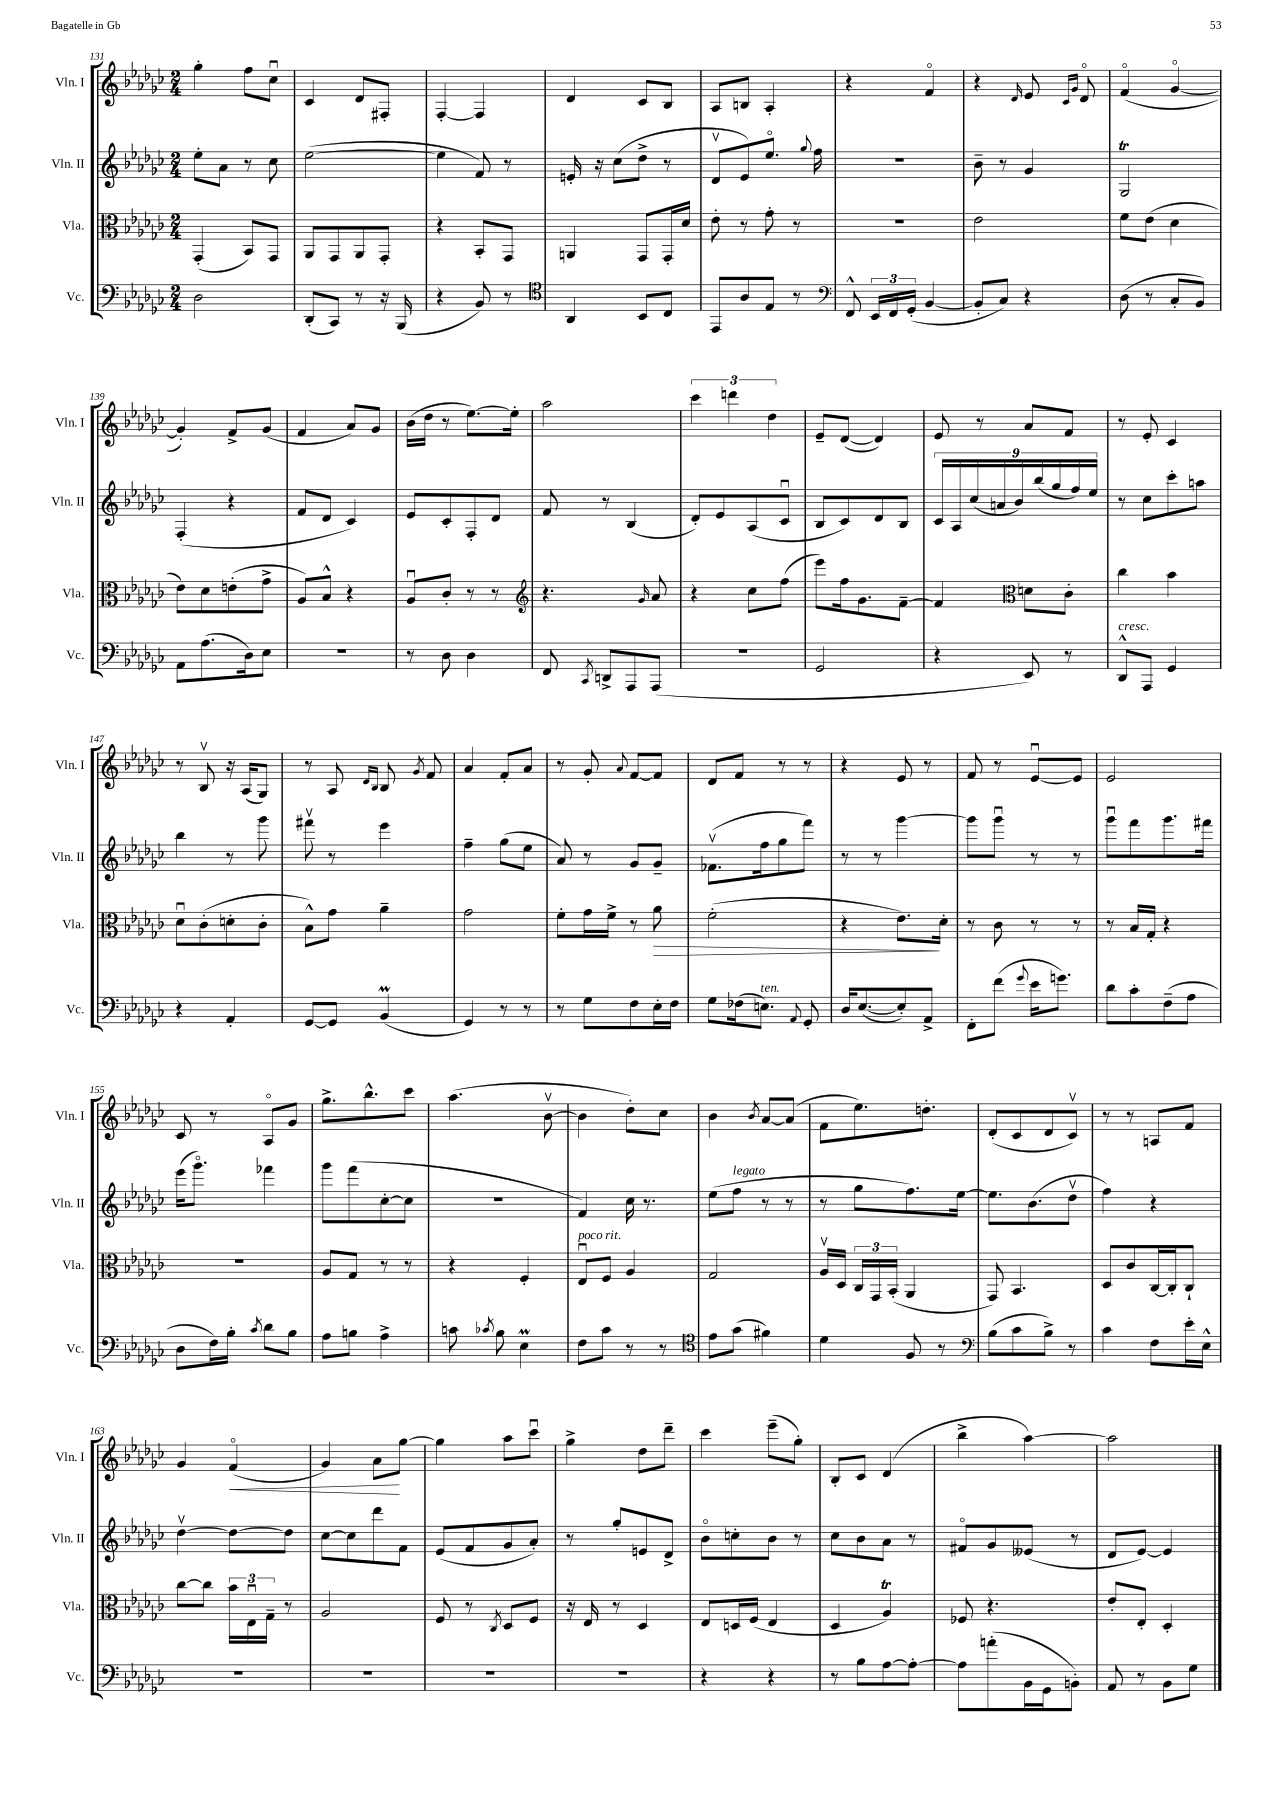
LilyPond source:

<<
\new StaffGroup <<
\new Staff = "s0" \with { instrumentName = "Vln. I" shortInstrumentName = "Vln. I" } {
    \clef treble \key ges \major \numericTimeSignature \time 2/4
    \autoBeamOff ges''4-. f''8[ ces''8]\downbow |
    ces'4 des'8[ fis8]-. |
    f4~-. f4 |
    des'4 ces'8[ bes8] |
    aes8[ b8] aes4-. |
    r4 f'4\flageolet |
    r4 \grace { des'16 } ees'8 \grace { ces'16[ ges'16] } des'8\flageolet |
    f'4\flageolet( ges'4~\flageolet |
    ges'4-.) f'8[-> ges'8]( |
    f'4 aes'8[) ges'8] |
    bes'16[( des''16] r8 ees''8.[~) ees''16]-. |
    aes''2 |
    \tuplet 3/2 { ces'''4 d'''4 des''4 } |
    ees'8[-- des'8]~( des'4) |
    ees'8 r8 aes'8[ f'8] |
    r8 ees'8-. ces'4 |
    r8 bes8\upbow r16 aes16[( ges8]) |
    r8 aes8 \grace { des'16[ bes16] } bes8 \acciaccatura { ges'8 } f'8 |
    aes'4 f'8[-. aes'8] |
    r8 ges'8-. \appoggiatura { aes'8 } f'8[~ f'8] |
    des'8[ f'8] r8 r8 |
    r4 ees'8 r8 |
    f'8 r8 ees'8[~\downbow ees'8] |
    ees'2 |
    ces'8 r8 aes8[\flageolet ges'8] |
    ges''8.[-> bes''8.-^ ces'''8] |
    aes''4.( bes'8~\upbow |
    bes'4 des''8[-.) ces''8] |
    bes'4 \acciaccatura { bes'8 } aes'8[~ aes'8]( |
    f'8[ ees''8.) d''8.]-. |
    des'8[-.( ces'8 des'8 ces'8]\upbow) |
    r8 r8 a8[ f'8] |
    ges'4 f'4\flageolet\<( |
    ges'4) aes'8[\! ges''8]~ |
    ges''4 aes''8[ ces'''8]\downbow |
    ges''4-> des''8[ des'''8]-- |
    ces'''4 ees'''8[--( ges''8]-.) |
    bes8[-. ces'8] des'4( |
    bes''4-> aes''4~) |
    aes''2 \bar "|." |
}
\new Staff = "s1" \with { instrumentName = "Vln. II" shortInstrumentName = "Vln. II" } {
    \clef treble \key ges \major \numericTimeSignature \time 2/4
    \autoBeamOff ees''8[-. aes'8] r8 ces''8 |
    ees''2~( |
    ees''4 f'8) r8 |
    e'16-. r16 ces''8[( des''8]-> r8 |
    des'8[\upbow ees'8) ees''8.]\flageolet \appoggiatura { ges''8 } f''16 |
    R2 |
    bes'8-- r8 ges'4 |
    ges2\trill |
    f4-.( r4 |
    f'8[ des'8] ces'4) |
    ees'8[ ces'8-. f8-. des'8] |
    f'8 r8 bes4( |
    des'8[-.) ees'8 aes8( ces'8]\downbow |
    bes8[ ces'8) des'8 bes8] |
    \tuplet 9/8 { ces'16[ aes16 ces''16( a'16 bes'16) bes''16( ges''16 f''16) ees''16] } |
    r8 ces''8[ ces'''8-. a''8] |
    bes''4 r8 ges'''8 |
    fis'''8\upbow r8 ees'''4 |
    f''4-- ges''8[( ees''8] |
    aes'8) r8 ges'8[ ges'8]-- |
    fes'8.[\upbow( f''16 ges''8 f'''8]) |
    r8 r8 ges'''4~ |
    ges'''8[ ges'''8]\downbow r8 r8 |
    ges'''8[\downbow f'''8 ges'''8. fis'''16] |
    ees'''16[( ges'''8.]\flageolet) fes'''4 |
    ges'''8[ f'''8( ces''8~-. ces''8] |
    R2 |
    f'4) ces''16 r8. |
    ees''8[( f''8]^\markup { \italic "legato" } r8 r8 |
    r8 ges''8[ f''8.) ees''16]~ |
    ees''8.[ bes'8.( des''8]\upbow |
    f''4) r4 |
    des''4~\upbow des''8[~ des''8] |
    ces''8[~ ces''8 des'''8 f'8] |
    ees'8[( f'8 ges'8 aes'8]-.) |
    r8 ges''8[-. e'8 des'8]-> |
    bes'8[\flageolet c''8-. bes'8] r8 |
    ces''8[ bes'8 aes'8] r8 |
    fis'8[\flageolet ges'8 eeses'8]( r8 |
    des'8[ ees'8]~) ees'4 \bar "|." |
}
\new Staff = "s2" \with { instrumentName = "Vla." shortInstrumentName = "Vla." } {
    \clef alto \key ges \major \numericTimeSignature \time 2/4
    \autoBeamOff ges,4-.( bes,8[) ges,8] |
    aes,8[ ges,8 aes,8 ges,8]-. |
    r4 bes,8[-. ges,8] |
    a,4 ges,8[ ges,16-. des'16] |
    ees'8-. r8 ges'8-. r8 |
    R2 |
    ees'2 |
    f'8[ ees'8]( des'4 |
    ees'8[) des'8 e'8-.( ges'8]-> |
    aes8[) bes8]-^ r4 |
    aes8[\downbow ces'8]-. r8 r8 |
    \clef treble r4. \grace { ges'16 } aes'8 |
    r4 ces''8[ f''8]( |
    ees'''8[) f''16 ges'8. f'8]~-- |
    f'4 \clef alto d'8[ ces'8]-. |
    ces''4 bes'4 |
    des'8[\downbow ces'8-.( d'8-. ces'8]-. |
    bes8[-^) ges'8] aes'4-- |
    ges'2 |
    f'8[-. ges'16 f'16]-> r8 aes'8\> |
    f'2-.( |
    r4 ees'8.[\!) des'16]-. |
    r8 ces'8 r8 r8 |
    r8 bes16[ ges16]-. r4 |
    r2 |
    aes8[ ges8] r8 r8 |
    r4 f4-. |
    ees8[\downbow^\markup { \italic "poco rit." } f8] aes4 |
    ges2 |
    aes16[\upbow des16] \tuplet 3/2 { ces16[ ges,16 bes,16]-.( } aes,4 |
    ges,8) bes,4. |
    des8[ ces'8 ces16~ ces16-. ces8]-! |
    ces''8[~ ces''8] \tuplet 3/2 { bes'16[ ees16\downbow ges16]-- } r8 |
    aes2 |
    f8 r8 \acciaccatura { ces8 } des8[ f8] |
    r16 ees16 r8 des4 |
    ees8[ d16 f16]( ees4 |
    des4 aes4\trill) |
    fes8 r4. |
    ees'8[-. ees8]-. des4-. \bar "|." |
}
\new Staff = "s3" \with { instrumentName = "Vc." shortInstrumentName = "Vc." } {
    \clef bass \key ges \major \numericTimeSignature \time 2/4
    \autoBeamOff des2 |
    des,8[-.( ces,8]) r8 r16 bes,,16( |
    r4 bes,8) r8 |
    \clef tenor aes,4 bes,8[ ces8] |
    ees,8[ aes8 ees8] r8 |
    \clef bass f,8-^ \tuplet 3/2 { ees,16[ f,16 ges,16]-.( } bes,4~ |
    bes,8[-. ces8]) r4 |
    des8( r8 ces8[-. bes,8]) |
    aes,8[ aes8.( des16) ees8] |
    r2 |
    r8 des8 des4 |
    f,8 \acciaccatura { ces,8 } d,8[-> aes,,8 aes,,8]( |
    r2 |
    ges,2 |
    r4 ees,8) r8 |
    des,8[-^^\markup { \italic "cresc." } aes,,8] ges,4 |
    r4 aes,4-. |
    ges,8[~ ges,8] bes,4\prall( |
    ges,4) r8 r8 |
    r8 ges8[ f8 ees16-. f16] |
    ges8[ fes16( e8.]^\markup { \italic "ten." }) \appoggiatura { aes,8 } ges,8-. |
    des16[ ees8.~( ees8-.) aes,8]-> |
    f,8[-. f'8]( \appoggiatura { ges'8 } ees'16[ g'8.]) |
    des'8[ ces'8-. f8--( aes8] |
    des8[ f16) bes16]-. \acciaccatura { ces'8 } des'8[ bes8] |
    aes8[ b8] aes4-> |
    c'8 \acciaccatura { ces'8 } bes8 ees4\prall |
    f8[ ces'8] r8 r8 |
    \clef tenor ees'8[ ges'8]( fis'4) |
    des'4 f8 r8 |
    \clef bass bes8[( ces'8 bes8]->) r8 |
    ces'4 f8[ ees'16-. ees16]-^ |
    R2 |
    R2 |
    R2 |
    R2 |
    r4 r4 |
    r8 bes8[ aes8~ aes8]~-. |
    aes8[ a'8-.( bes,16 ges,16 b,8]-.) |
    aes,8 r8 bes,8[ ges8] \bar "|." |
}
>>
>>
\layout { \context { \Score currentBarNumber = #131 } }
